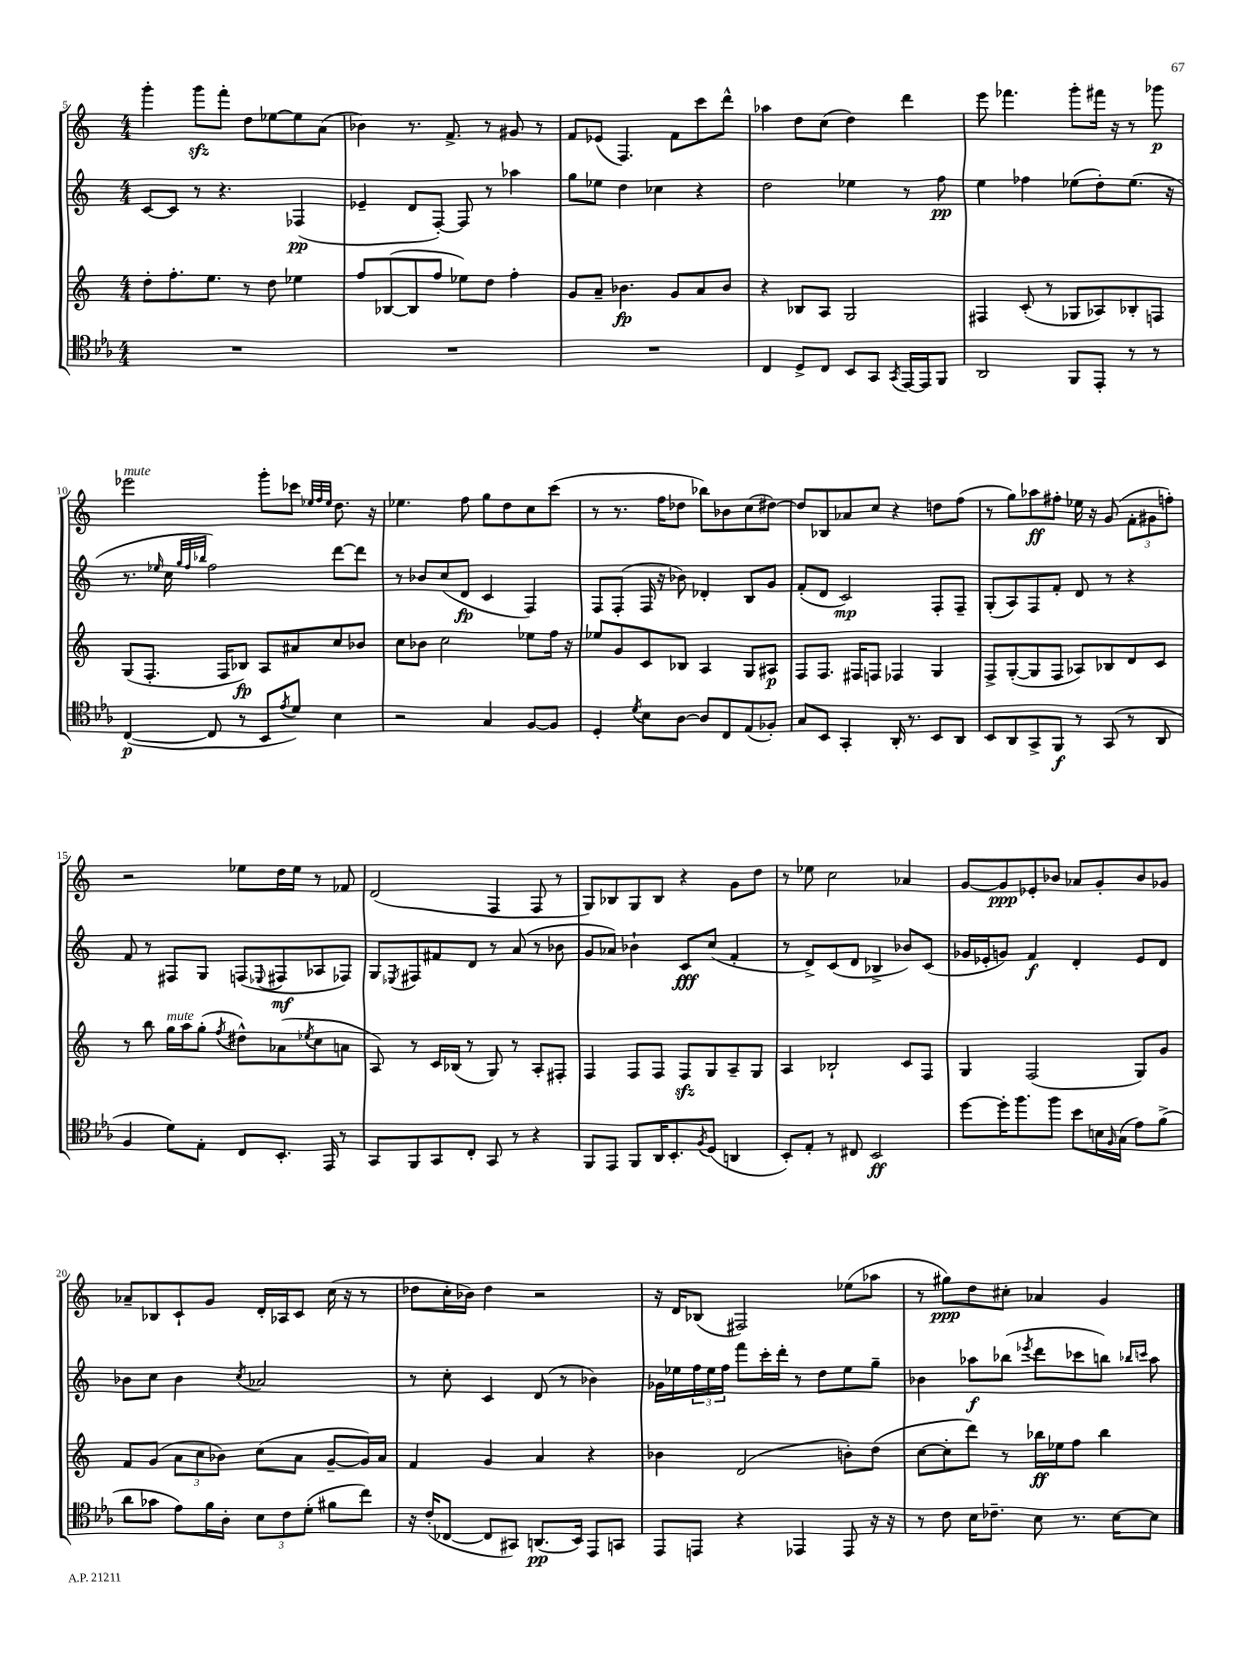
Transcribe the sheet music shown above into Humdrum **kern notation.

**kern	**dynam	**kern	**dynam	**kern	**dynam	**kern	**dynam
*part4	*part4	*part3	*part3	*part2	*part2	*part1	*part1
*staff4	*staff4	*staff3	*staff3	*staff2	*staff2	*staff1	*staff1
*clefC4	*	*clefG2	*	*clefG2	*	*clefG2	*
*k[b-e-a-]	*	*k[]	*	*k[]	*	*k[]	*
*M4/4	*	*M4/4	*	*M4/4	*	*M4/4	*
=5	=5	=5	=5	=5	=5	=5	=5
1r	.	8dd'\L	.	[8c/L	.	4ggg'\	.
.	.	8.ff'\	.	8c/J]	.	.	.
.	.	.	.	8r	.	8gggzz\L	.
.	.	8.ee\J	.	.	.	.	.
.	.	.	.	4.r	.	8fff'\J	.
.	.	8r	.	.	.	8dd\L	.
.	.	8dd\	.	.	.	[8ee-X\	.
.	.	4ee-X\	.	(4F-X/	pp	8ee-\]	.
.	.	.	.	.	.	(8a\J	.
=6	=6	=6	=6	=6	=6	=6	=6
1r	.	8ff/L	.	4e-X~/	.	4b-X\)	.
.	.	([8B-X/	.	.	.	.	.
.	.	8B-/]	.	8d/L	.	8.r	.
.	.	8ff/J	.	[8F'/J)	.	.	.
.	.	.	.	.	.	8.f^/	.
.	.	8ee-X\L)	.	8F/]	.	.	.
.	.	8dd\J	.	8r	.	8r	.
.	.	4ff'\	.	4aa-X\	.	8g#X/	.
.	.	.	.	.	.	8r	.
=7	=7	=7	=7	=7	=7	=7	=7
1r	.	8g/L	.	8gg\L	.	8f/L	.
.	.	8a~/J	.	8ee-X\J	.	(8e-X/J	.
.	.	4.b-X\	fp	4dd\	.	4.F/)	.
.	.	.	.	4cc-X\	.	.	.
.	.	8g/L	.	.	.	8f\L	.
.	.	8a/	.	4r	.	8ccc\	.
.	.	8b-/J	.	.	.	8ddd^^\J	.
=8	=8	=8	=8	=8	=8	=8	=8
4C/	.	4r	.	2dd\	.	4aa-X\	.
8D^/L	.	8B-X/L	.	.	.	8dd\L	.
8C/J	.	8A/J	.	.	.	(8cc\J	.
8BB-/L	.	2G/	.	4ee-X\	.	4dd\)	.
8GG/J	.	.	.	.	.	.	.
8qGG/	.	.	.	.	.	.	.
[16EE-/LL	.	.	.	8r	.	4ddd\	.
16EE-/J]	.	.	.	.	.	.	.
8FF/J	.	.	.	8ff\	pp	.	.
=9	=9	=9	=9	=9	=9	=9	=9
2AA-/	.	4F#X/	.	4ee\	.	8eee\	.
.	.	.	.	.	.	4.fff-X\	.
.	.	(8c'/	.	4ff-X\	.	.	.
.	.	8r	.	.	.	.	.
8FF/L	.	8G-X/L	.	(8ee-X\L	.	8ggg'\L	.
8EE-'/J	.	8A-X/)	.	8dd'\)	.	16fff#X\Jk	.
.	.	.	.	.	.	16r	.
8r	.	8B-X'/	.	(8.ee-\J	.	8r	.
8r	.	8Fn/J	.	.	.	8ggg-X\	p
.	.	.	.	16r	.	.	.
!!LO:LB:g=z
=10	=10	=10	=10	=10	=10	=10	=10
!	!	!	!	!	!	!LO:TX:a:i:t=mute	!
([4C/	p	(8G/L	.	8.r	.	2eee-X\	.
.	.	8.F'/J	.	.	.	.	.
.	.	.	.	16qqee-X/	.	.	.
.	.	.	.	16cc\	.	.	.
.	.	.	.	32qqgg/LLL	.	.	.
.	.	.	.	32qqff/	.	.	.
.	.	.	.	32qqbb-X/JJJ	.	.	.
8C/]	.	.	.	2ff\)	.	.	.
.	.	16F/KL	.	.	.	.	.
8r	.	8B-X/J)	fp	.	.	.	.
8BB-/L	.	8A/L	.	.	.	8ggg'\L	.
8qe-/	.	.	.	.	.	.	.
8d/J)	.	8a#X/	.	.	.	8ccc-X\J	.
.	.	.	.	.	.	32qqee-X/LLL	.
.	.	.	.	.	.	32qqff/	.
.	.	.	.	.	.	32qqee-/JJJ	.
4B-\	.	8cc/	.	[8ddd\L	.	8.dd\	.
.	.	8b-X/J	.	8ddd\J]	.	.	.
.	.	.	.	.	.	16r	.
=11	=11	=11	=11	=11	=11	=11	=11
2r	.	8cc\L	.	8r	.	4.ee-X\	.
.	.	8b-X\J	.	8b-X/L	.	.	.
.	.	2cc\	.	(8cc/	.	.	.
.	.	.	.	8d/J	fp	8ff\	.
4G/	.	.	.	4c/	.	8gg\L	.
.	.	.	.	.	.	8dd\	.
[8F/L	.	8ee-X\L	.	4F/)	.	8cc\	.
8F/J]	.	16ff\Jk	.	.	.	(8ccc\J	.
.	.	16r	.	.	.	.	.
=12	=12	=12	=12	=12	=12	=12	=12
4D'/	.	8ee-X/L	.	8F/L	.	8r	.
.	.	8g/	.	(8F'/J	.	8.r	.
8qd/	.	.	.	.	.	.	.
8B-\L	.	8c/	.	16F/	.	.	.
.	.	.	.	16r	.	16ff\KL	.
[8A-\J	.	8B-X/J	.	8b-X\)	.	8dd-X\J	.
8A-/L]	.	4A/	.	4d-X'/	.	8bb-X\L)	.
8C/	.	.	.	.	.	8b-X\	.
(8E-/	.	8G/L	.	8B/L	.	(8cc\	.
8F-X'/J)	.	8A#X/J	p	8g/J	.	[8dd#X\J)	.
=13	=13	=13	=13	=13	=13	=13	=13
8G/L	.	8F/L	.	(8f'/L	.	8dd#/L]	.
8BB-/J	.	8.F/J	.	8d/J	.	8B-X/	.
4GG'/	.	.	.	2c/)	mp	8a-X/	.
.	.	16F#X/KL	.	.	.	.	.
.	.	8Fn/J	.	.	.	8cc/J	.
16AA-'/	.	4F-X/	.	.	.	4r	.
8.r	.	.	.	.	.	.	.
8BB-/L	.	4G/	.	8F'/L	.	8ddn\L	.
8AA-/J	.	.	.	8F~/J	.	(8ff\J	.
=14	=14	=14	=14	=14	=14	=14	=14
8BB-/L	.	8F^/L	.	(8G'/L	.	8r	.
8AA-/	.	([8G'/	.	8A/)	.	8gg\L)	.
8GG^/	.	8G/]	.	8F/	.	8aa-X\	ff
8FF/J	f	8F/J	.	8f'/J	.	8ff#X'\J	.
8r	.	8A-X/L)	.	8d/	.	16ee-X\	.
.	.	.	.	.	.	16r	.
(8GG/	.	8B-X/	.	8r	.	(8g/	.
8r	.	8d/	.	4r	.	12f'\L	.
.	.	.	.	.	.	12g#X\	.
8AA-/	.	8c/J	.	.	.	.	.
.	.	.	.	.	.	12ffn'\J)	.
!!LO:LB:g=z
=15	=15	=15	=15	=15	=15	=15	=15
4F/	.	8r	.	8f/	.	2r	.
.	.	8bb\	.	8r	.	.	.
!	!	!LO:TX:a:i:t=mute	!	!	!	!	!
8d\L)	.	16gg\LL	.	8F#X/L	.	.	.
.	.	16aa\J	.	.	.	.	.
8E-'\J	.	(8gg'\J	.	8G/J	.	.	.
.	.	8qff/	.	.	.	.	.
8C/L	.	8dd#X^^\L)	.	(8Fn/L	.	8ee-X\L	.
.	.	.	.	8qqE-X/	.	.	.
8.BB-'/J	.	(8a-X\	.	8F#X/	mf	16dd\L	.
.	.	.	.	.	.	16ee-\JJ	.
.	.	8qee-X/	.	.	.	.	.
.	.	8cc\	.	8A-X/	.	8r	.
16EE-/	.	.	.	.	.	.	.
8r	.	8an\J	.	8F-X/J)	.	8f-X/	.
=16	=16	=16	=16	=16	=16	=16	=16
8GG/L	.	8A/)	.	8G/L	.	(2d/	.
.	.	.	.	8qE-X/	.	.	.
8FF/	.	8r	.	8F#X/	.	.	.
8GG/	.	16c/LL	.	8f#X/	.	.	.
.	.	(16B-X/JJ	.	.	.	.	.
8C'/J	.	8r	.	8d/J	.	.	.
8GG/	.	8G/)	.	8r	.	4F/	.
8r	.	8r	.	(8a/	.	.	.
4r	.	8A'/L	.	8r	.	8F/	.
.	.	8F#X'/J	.	8b-X\	.	8r	.
=17	=17	=17	=17	=17	=17	=17	=17
8FF/L	.	4F/	.	8g/L	.	8G/L)	.
8EE-/J	.	.	.	8a-X/J)	.	8B-X/	.
8FF/L	.	8F/L	.	4b-X`\	.	8G/	.
16AA-/K	.	8F/J	.	.	.	8B-/J	.
8.BB-'/	.	.	.	.	.	.	.
.	.	8Fzz/L	.	8c/L	fff	4r	.
8qF/	.	.	.	.	.	.	.
(8D/J	.	8G/	.	(8cc/J	.	.	.
4AAn/	.	8A~/	.	4f'/	.	8g\L	.
.	.	8G/J	.	.	.	8dd\J	.
=18	=18	=18	=18	=18	=18	=18	=18
8BB-'/L)	.	4A/	.	8r	.	8r	.
8E-'/J	.	.	.	8d^/L)	.	8ee-X\	.
8r	.	2B-X`/	.	(8c/	.	2cc\	.
8C#X/	.	.	.	8d/J	.	.	.
2BB-/	ff	.	.	4B-X^/	.	.	.
.	.	8c/L	.	8b-X/L)	.	4a-X/	.
.	.	8F/J	.	(8c/J	.	.	.
=19	=19	=19	=19	=19	=19	=19	=19
[8dd\L	.	4G/	.	16g-X/LL	.	[8g/L	.
.	.	.	.	16e-X'/J	.	.	.
16dd'\K]	.	.	.	8gn/J)	.	8g/]	ppp
8.ff\	.	.	.	.	.	.	.
.	.	(2F/	.	4f/	f	8e-X'/	.
8ff\J	.	.	.	.	.	8b-X/J	.
8b-\L	.	.	.	4d'/	.	8a-X/L	.
16Bn\L	.	.	.	.	.	8g'/	.
16qqF/	.	.	.	.	.	.	.
(16G\JJ	.	.	.	.	.	.	.
8e-\L)	.	8G/L)	.	8e-/L	.	8b-/	.
(8f^\J	.	8g/J	.	8d/J	.	8g-X/J	.
!!LO:LB:g=z
=20	=20	=20	=20	=20	=20	=20	=20
8a-\L	.	8f/L	.	8b-X\L	.	8a-X~/L	.
8g-X\J	.	(8g/J	.	8cc\J	.	8B-X/	.
8e-\L)	.	12a\L	.	4b-\	.	8c`/	.
.	.	12cc\	.	.	.	.	.
16f\L	.	.	.	.	.	8g/J	.
.	.	12b-X\J)	.	.	.	.	.
16A-'\JJ	.	.	.	.	.	.	.
.	.	.	.	8qcc/	.	.	.
12B-\L	.	(8cc\L	.	2a-X/	.	16d'/LL	.
.	.	.	.	.	.	16A-X/J	.
12c\	.	.	.	.	.	.	.
.	.	8a\J	.	.	.	8c/J	.
(12d'\J	.	.	.	.	.	.	.
8f#X\L	.	[8g~/L	.	.	.	(16cc\	.
.	.	.	.	.	.	16r	.
8cc\J)	.	16g/L])	.	.	.	8r	.
.	.	16a/JJ	.	.	.	.	.
=21	=21	=21	=21	=21	=21	=21	=21
16r	.	4f/	.	8r	.	8dd-X\L	.
(16c'/KL	.	.	.	.	.	.	.
[8C-X/J	.	.	.	8cc'\	.	16cc'\L	.
.	.	.	.	.	.	16b-X\JJ)	.
8C-/L]	.	4g/	.	4c/	.	4dd-\	.
8GG#X/J)	.	.	.	.	.	.	.
(8.AAn/L	pp	4a/	.	(8d/	.	2r	.
.	.	.	.	8r	.	.	.
16BB-/Jk)	.	.	.	.	.	.	.
8EE-/L	.	4r	.	4b-X\)	.	.	.
8GGn/J	.	.	.	.	.	.	.
=22	=22	=22	=22	=22	=22	=22	=22
8EE-/L	.	4b-X\	.	16g-X\LL	.	16r	.
.	.	.	.	16ee-X\	.	16d/KL	.
8EEn/J	.	.	.	24ff\	.	(8B-X/J	.
.	.	.	.	24ee-\	.	.	.
.	.	.	.	24ff\JJ	.	.	.
4r	.	(2d/	.	8fff\L	.	2F#X/)	.
.	.	.	.	16ccc'\L	.	.	.
.	.	.	.	16ddd'\JJ	.	.	.
4EE-X/	.	.	.	8r	.	.	.
.	.	.	.	8dd\L	.	.	.
8EE-/	.	8bn'\L)	.	8ee-\	.	(8ee-X\L	.
16r	.	(8dd\J	.	8gg~\J	.	8aa-X\J	.
16r	.	.	.	.	.	.	.
=23	=23	=23	=23	=23	=23	=23	=23
8r	.	[8cc\L	.	4b-X\	.	8r	.
8c\	.	8cc'\]	.	.	.	8gg#X\L)	ppp
16B-\KL	.	8ddd\J)	.	8aa-X\L	f	8dd\	.
8.c-X~\J	.	.	.	.	.	.	.
.	.	8r	.	(8bb-X\J	.	8cc#X'\J	.
.	.	.	.	8qeee-X/	.	.	.
8B-\	.	16bb-X\LL	ff	8ddd\L	.	4a-X/	.
.	.	16ee-X\J	.	.	.	.	.
8.r	.	8ff\J	.	8ccc-X\	.	.	.
.	.	4bb-\	.	8bbn\J)	.	4g/	.
[16B-\KL	.	.	.	.	.	.	.
.	.	.	.	16qqbb-X/LL	.	.	.
.	.	.	.	16qqcccn/JJ	.	.	.
8B-\J]	.	.	.	8aa-\	.	.	.
==	==	==	==	==	==	==	==
*-	*-	*-	*-	*-	*-	*-	*-
